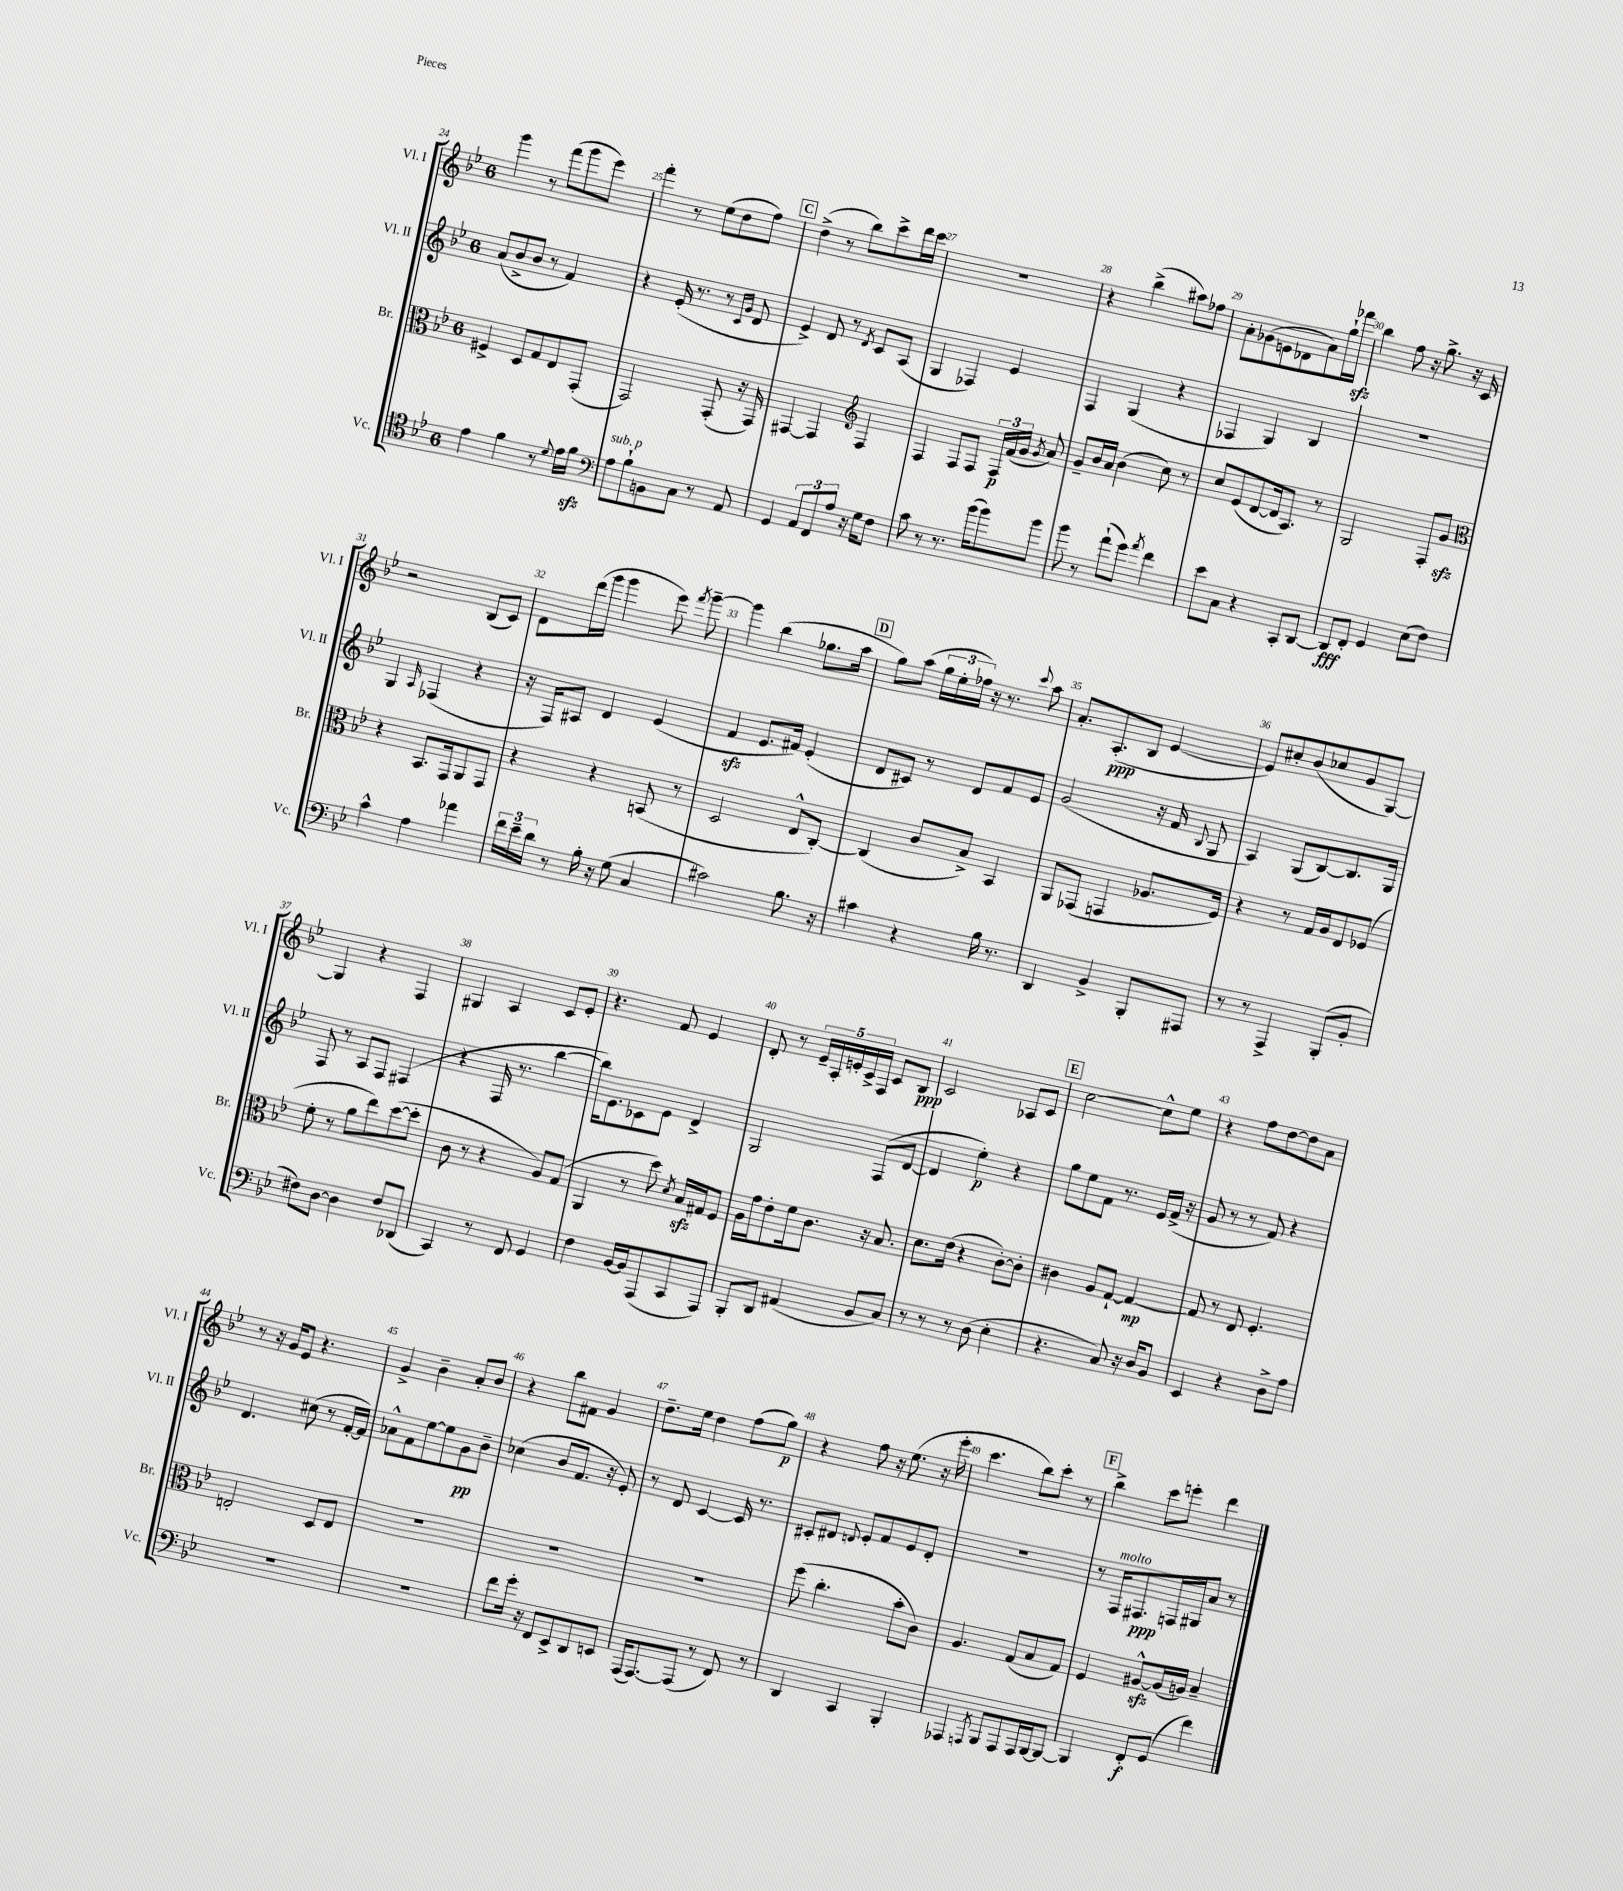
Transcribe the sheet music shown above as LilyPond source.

<<
\new StaffGroup <<
\new Staff = "s0" \with { instrumentName = "Vl. I" shortInstrumentName = "Vl. I" } {
    \clef treble \key bes \major \once \override Staff.TimeSignature.style = #'single-digit \time 6/8
    \autoBeamOff g'''4 r8 f'''8[( g'''8 ees'''8]) |
    f'''4-. r8 ees''8[( d''8 f''8]) |
    \mark \markup { \box "C" } d''4->( r8 bes''8[) c'''8-> d'''16 c'''16] |
    R2. |
    r4 bes''4->( ais''8[) fes''8] |
    a'8[-. ges'8( e'8 des'8 a'8) g''16-! fes'''16]\sfz |
    bes''4 f''8 r16 g''8.-> r16 c'16 |
    r2 bes8[( c'8]) |
    d'8[ d'''16( g'''16] g'''4 ees'''8) \acciaccatura { f'''8 } g'''8~-- |
    g'''4 bes''4( ges''8.[ a''16] |
    \mark \markup { \box "D" } g''8[) a''8]( \tuplet 3/2 { g''16[ ees''16-. fes''16]) } r16 r8. \appoggiatura { c'''8 } a''8 |
    a'8.[-. a8.-.\ppp( bes8] ees'4~ |
    ees'8[) cis''8-. bes'8( ces''8 g'8 g8]~) |
    g4 r4 f4 |
    gis4 a4 c'8[ ees'8]-. |
    r4. f'8 ees'4 |
    d'8-. r8 \tuplet 5/4 { ees'16[-- a16-. e'16-. c'16-> f16] } c'8[ bes8]\ppp |
    c'2 aes8[ c'8] |
    \mark \markup { \box "E" } c''2~ c''8[-^ ees''8] |
    r4 f''8[ d''8~ d''8 a'8] |
    r8 r16 g'16[ ees'8] r4. |
    g'4-> bes'4-- a'8[-. bes'8] |
    r4 bes''8[ fis'8] g'4 |
    d''8.[-- ees''16] d''4 f''8[( g''8]\p) |
    r4 f''8 r16 ees''8.( r16 ees'''16-. |
    c'''4. bes''8[) c'''8]-. r8 |
    \mark \markup { \box "F" } bes''4-> c'''8[ e'''8]-. d'''4 \bar "|." |
}
\new Staff = "s1" \with { instrumentName = "Vl. II" shortInstrumentName = "Vl. II" } {
    \clef treble \key bes \major \once \override Staff.TimeSignature.style = #'single-digit \time 6/8
    \autoBeamOff a'8[( bes'8-> bes'8] r8 f'4) |
    r4 ees'16-.( r8. r8 \grace { c'16[ g'16] } d'8 |
    \mark \markup { \box "C" } ees'4->) d'8 r8 \acciaccatura { d'8 } c'8[ a8]( |
    g4 fes4) ees'4 |
    f4 g4( r4 |
    fes4 g4) bes4 |
    R2. |
    g4 \grace { a16 } fes4( r4 |
    r16 f16[) ais8] d'4 ees'4( |
    f'4\sfz ees'8.[ fis'16]) ees'4-.( |
    \mark \markup { \box "D" } d'8[ cis'8]) r8 d'8[ f'8 ees'8] |
    g'2( r16 f'16 \appoggiatura { bes8 } g8 |
    a4) g8[( bes8~) bes8. g16] |
    f8 r8 a8[ f8] fis4( |
    r4 f16 r8. bes''4~ |
    bes''16[) ees'8. ces'8 ees'8] d'4-> |
    g2 f8[( d'8]~ |
    d'4 ees''4-.\p) r4 |
    \mark \markup { \box "E" } g''8[ ees''8 f'8] r8. ees'16[ f'16]->( r16 |
    g'8 r8 r8 f'8) r4 |
    d'4. cis''8( r8 f'16[~-. f'16]) |
    aes'8[-^ f'8 ees''8~ ees''8 g'8\pp bes'8]-- |
    ces''4( bes'8[ f'8.] r16 ees'8-.) |
    r8 d'8 c'4~ c'16 r8. |
    cis'8[-. dis'8] \appoggiatura { d'8 } ees'8[-. f'8 ees'8 d'8]-. |
    R2. |
    \mark \markup { \box "F" } r8 f16[^\markup { \italic "molto" } fis8.\ppp f16 gis16 a'8] r8 \bar "|." |
}
\new Staff = "s2" \with { instrumentName = "Br." shortInstrumentName = "Br." } {
    \clef alto \key bes \major \once \override Staff.TimeSignature.style = #'single-digit \time 6/8
    \autoBeamOff fis4-> d8[ g8 ees8 g,8]-.( |
    g,2) g,8-.( r16 g,16) |
    \mark \markup { \box "C" } gis,4~ gis,4 \clef treble f4 |
    f4 f8[ f8] \tuplet 3/2 { f16[\p f'16( g'16] } \acciaccatura { g'8 } a'8) |
    g'8[-- bes'16 a'16] bes'4( c''8) r8 |
    c''8[ ees'8( d'8~ d'16 a8.]) r8 |
    g2 f8[-. g'8]\sfz |
    \clef alto r4 bes,8.[ g,16 a,8 g,8] |
    r4 r4 b,8( r8 |
    d2 ees8[-^ c8]~-.) |
    \mark \markup { \box "D" } c4( c'8[ bes8]->) bes,4 |
    a,8[ ges,8]( g,4 aes8.[ f16]) |
    r4 r8 g16[ a16 ees8 fes8]( |
    f'8-. r8 a'8[ ees''8) d''8~( d''8]-. |
    c'8 r8 r4 a8[) g8]( |
    a,4 r8 d''8) \acciaccatura { d'8 } bes16[\sfz gis16 f8] |
    a16[ g'16 ees'8-. f'16 c'8.] r16 bes8. |
    d'8.[ ees'16]( r4 c'8[~-.) c'8]-. |
    \mark \markup { \box "E" } cis'4 a8[ g8]~-! g4~\mp |
    g8 r8 ees8 f4.-. |
    e2-. d8[ e8] |
    R2. |
    R2. |
    R2. |
    f''8( c''4.-. bes'8[-. c'8]) |
    a4. g8[( bes8 g8]) |
    \mark \markup { \box "F" } f4 ais8[~-^\sfz ais16( a16]) bes4-- \bar "|." |
}
\new Staff = "s3" \with { instrumentName = "Vc." shortInstrumentName = "Vc." } {
    \clef tenor \key bes \major \once \override Staff.TimeSignature.style = #'single-digit \time 6/8
    \autoBeamOff ees'4 f'4 r8 \appoggiatura { d'8 } ees'16[ f'16]\sfz |
    \clef bass a8[^\markup { \italic "sub. p" } bes8-! b,8 c8] r8 a,8 |
    \mark \markup { \box "C" } g,4 \tuplet 3/2 { a,8[ f,8 a8] } r16 g16[ f8] |
    c'8 r8 r8. bes'16[( bes'8) bes'8] |
    bes'8 r8 a'8[-!( g'8]) \acciaccatura { a'8 } f'4 |
    ees'8[ c8] r4 c,8[-. d,8]~ |
    d,8[\fff f,8]-. g,4 ees8[( f8]) |
    c'4-^ a4 aes'4 |
    \tuplet 3/2 { f'16[ ees'16-- d'16] } r8 bes16-. r16 g8( c4 |
    cis'2) bes8. r16 |
    \mark \markup { \box "D" } cis'4 r4 bes16 r8. |
    d,4 bes,4-> bes,,8[-. ais,,8] |
    r8 r8 a,,4-> bes,,8[-.( bes,8]-. |
    fis8[) d8]~ d4 fis8[ des,8]( |
    c,4) r8 f,8 g,4 |
    f4 bes,16[~ bes,16 a,,8( c,8 a,,8]) |
    bes,,8[-. d,8] ais,4( bes,8[ c8]) |
    r8 r8 r8 d8( ees4-. |
    \mark \markup { \box "E" } r4. c8) r16 d16[ bes,8] |
    ees,4 r4 d8[-> a8] |
    R2. |
    R2. |
    f'8[ g'16]-. r16 f,8[ ees,8-> d,8 e,8] |
    a,,16[( a,,8.~) a,,8]( r8 f,8) r8 |
    d,4 c,4 bes,,4-. |
    aes,,4 \acciaccatura { a,,8 } bes,,8[ a,,8 a,,16 bes,,16~ bes,,8]~ |
    \mark \markup { \box "F" } bes,,4 f,8[-.\f g,8]( f'4) \bar "|." |
}
>>
>>
\layout { \context { \Score currentBarNumber = #24 \override BarNumber.break-visibility = ##(#f #t #t) barNumberVisibility = #all-bar-numbers-visible } }
